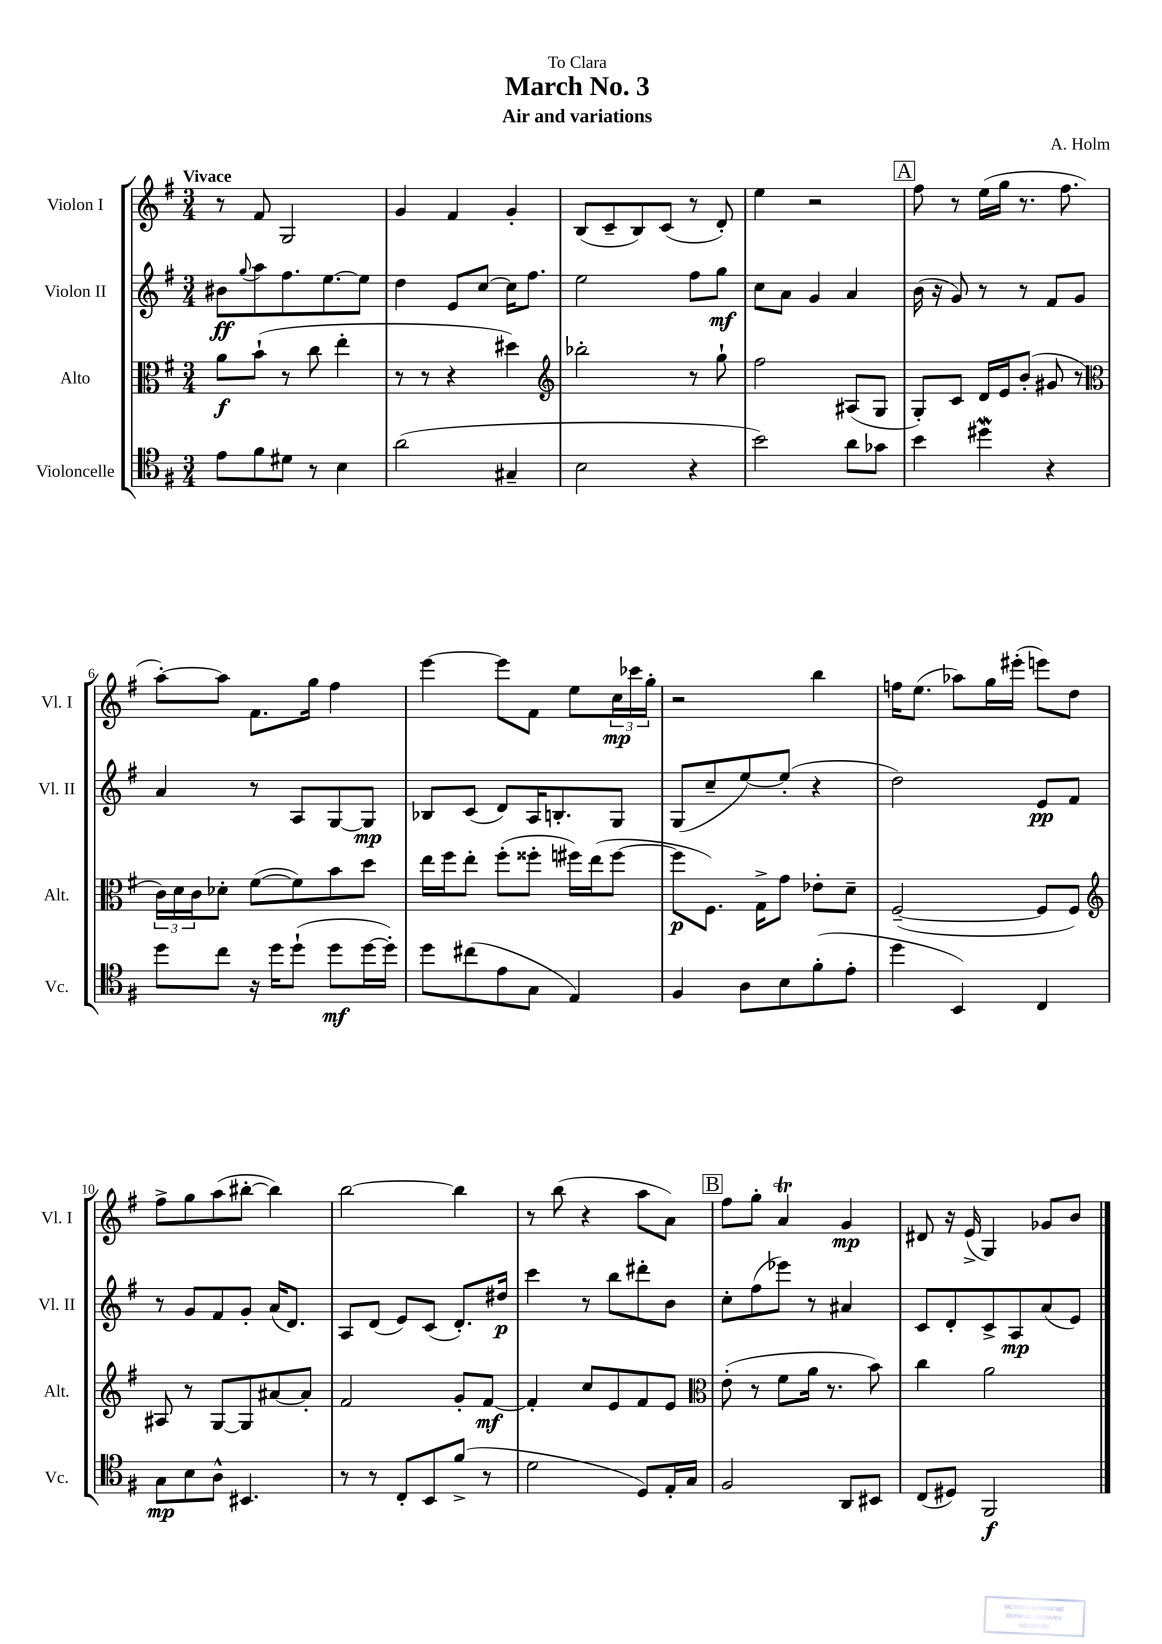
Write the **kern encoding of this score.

**kern	**dynam	**kern	**dynam	**kern	**dynam	**kern	**dynam
*part4	*part4	*part3	*part3	*part2	*part2	*part1	*part1
*staff4	*staff4	*staff3	*staff3	*staff2	*staff2	*staff1	*staff1
*I"Violoncelle	*	*I"Alto	*	*I"Violon II	*	*I"Violon I	*
*I'Vc.	*	*I'Alt.	*	*I'Vl. II	*	*I'Vl. I	*
*clefC4	*	*clefC3	*	*clefG2	*	*clefG2	*
*k[f#]	*	*k[f#]	*	*k[f#]	*	*k[f#]	*
*M3/4	*	*M3/4	*	*M3/4	*	*M3/4	*
=1	=1	=1	=1	=1	=1	=1	=1
!	!	!	!	!	!	!LO:TX:a:B:t=Vivace	!
8e\L	.	8a\L	f	8b#X\L	ff	8r	.
.	.	.	.	8qqgg/	.	.	.
8f#\	.	(8b`\J	.	8aa\	.	8f#/	.
8d#X\J	.	8r	.	8.ff#\	.	2G/	.
8r	.	8cc\	.	.	.	.	.
.	.	.	.	[8.ee\	.	.	.
4B\	.	4ee'\	.	.	.	.	.
.	.	.	.	8ee\J]	.	.	.
=2	=2	=2	=2	=2	=2	=2	=2
(2a\	.	8r	.	4dd\	.	4g/	.
.	.	8r	.	.	.	.	.
.	.	4r	.	8e/L	.	4f#/	.
.	.	.	.	[8cc/J	.	.	.
4G#X~/	.	4dd#X\)	.	16cc\KL]	.	4g'/	.
.	.	.	.	8.ff#\J	.	.	.
=3	=3	=3	=3	=3	=3	=3	=3
*	*	*clefG2	*	*	*	*	*
2B\	.	2bb-X'\	.	2ee\	.	(8B/L	.
.	.	.	.	.	.	8c~/	.
.	.	.	.	.	.	8B/)	.
.	.	.	.	.	.	(8c/J	.
4r	.	8r	.	8ff#\L	.	8r	.
.	.	8gg`\	.	8gg\J	mf	8d'/)	.
=4	=4	=4	=4	=4	=4	=4	=4
2b\)	.	2ff#\	.	8cc\L	.	4ee\	.
.	.	.	.	8a\J	.	.	.
.	.	.	.	4g/	.	2r	.
8a\L	.	(8A#X/L	.	4a/	.	.	.
8g-X\J	.	8G/J	.	.	.	.	.
!!LO:REH:place=s1:t=A
=5	=5	=5	=5	=5	=5	=5	=5
4b\	.	8G'/L)	.	(16b\	.	8ff#\	.
.	.	.	.	16r	.	.	.
.	.	8c/J	.	8g/)	.	8r	.
4dd#XW\	.	16d/LL	.	8r	.	(16ee\LL	.
.	.	16e/J	.	.	.	16gg\JJ	.
.	.	(8b'/J	.	8r	.	8.r	.
4r	.	8g#X/	.	8f#/L	.	.	.
.	.	.	.	.	.	8.ff#\	.
.	.	8r	.	8g/J	.	.	.
!!LO:LB:g=z
=6	=6	=6	=6	=6	=6	=6	=6
*	*	*clefC3	*	*	*	*	*
8dd\L	.	24c\LL)	.	4a/	.	[8aa'\L)	.
.	.	24d\	.	.	.	.	.
.	.	24c\J	.	.	.	.	.
8cc\J	.	8d-X'\J	.	.	.	8aa\J]	.
16r	.	([8f#\L	.	8r	.	8.f#\L	.
16dd\KL	.	.	.	.	.	.	.
(8dd`\J	.	8f#\])	.	8A/L	.	.	.
.	.	.	.	.	.	16gg\Jk	.
8dd\L	mf	8b\	.	[8G/	.	4ff#\	.
[16dd\L	.	8dd\J	.	8G/J]	mp	.	.
16dd'\JJ])	.	.	.	.	.	.	.
=7	=7	=7	=7	=7	=7	=7	=7
8dd\L	.	16ee\LL	.	8B-X/L	.	[4eee\	.
.	.	16ff#\J	.	.	.	.	.
(8cc#X\	.	8ee'\J	.	(8c/J	.	.	.
8e\	.	(8ff#'\L	.	8d/L)	.	8eee\L]	.
8G\J	.	8ff##X'\J	.	16A/K	.	8f#\J	.
.	.	.	.	8.Bn'/	.	.	.
4E/)	.	16ff#X\LL)	.	.	.	8ee\L	.
.	.	(16ee\J	.	.	.	.	.
.	.	[8ff#\J	.	8G/J	.	24cc\L	mp
.	.	.	.	.	.	24ccc-X\	.
.	.	.	.	.	.	24gg'\JJ	.
=8	=8	=8	=8	=8	=8	=8	=8
4F#/	.	8ff#\L]	p	(8G/L	.	2r	.
.	.	8.F#\J)	.	8cc~/	.	.	.
8A\L	.	.	.	[8ee/)	.	.	.
.	.	16G^\KL	.	.	.	.	.
8B\	.	8g\J	.	(8ee'/J]	.	.	.
(8f#'\	.	8e-X'\L	.	4r	.	4bb\	.
8e'\J	.	8d~\J	.	.	.	.	.
=9	=9	=9	=9	=9	=9	=9	=9
4dd\	.	([2F#~/	.	2dd\)	.	16ffn\KL	.
.	.	.	.	.	.	(8.ee\J	.
4BB/)	.	.	.	.	.	8aa-X\L)	.
.	.	.	.	.	.	16gg\L	.
.	.	.	.	.	.	(16eee#X'\JJ	.
4C/	.	8F#/L]	.	8e/L	pp	8eeen\L)	.
.	.	8F#/J)	.	8f#/J	.	8dd\J	.
!!LO:LB:g=z
=10	=10	=10	=10	=10	=10	=10	=10
*	*	*clefG2	*	*	*	*	*
8G\L	mp	8A#X/	.	8r	.	8ff#^\L	.
8B\	.	8r	.	8g/L	.	8gg\	.
8A^^\J	.	[8G/L	.	8f#/	.	(8aa\	.
4.BB#X/	.	8G/]	.	8g'/J	.	[8bb#X'\J	.
.	.	[8a#X/	.	(16a/KL	.	4bb#\])	.
.	.	.	.	8.d/J)	.	.	.
.	.	8a#'/J]	.	.	.	.	.
=11	=11	=11	=11	=11	=11	=11	=11
8r	.	2f#/	.	8A/L	.	[2bb\	.
8r	.	.	.	(8d/J	.	.	.
8C'/L	.	.	.	8e/L)	.	.	.
8BB/	.	.	.	(8c/J	.	.	.
(8f#^/J	.	8g'/L	.	8.d'/L)	.	4bb\]	.
8r	.	[8f#/J	mf	.	.	.	.
.	.	.	.	16dd#X/Jk	p	.	.
=12	=12	=12	=12	=12	=12	=12	=12
2d\	.	4f#'/]	.	4ccc\	.	8r	.
.	.	.	.	.	.	(8bb\	.
.	.	8cc/L	.	8r	.	4r	.
.	.	8e/	.	8bb\L	.	.	.
8D/L)	.	8f#/	.	8ddd#X'\	.	8aa\L	.
16E'/L	.	8e/J	.	8b\J	.	8a\J)	.
16G/JJ	.	.	.	.	.	.	.
!!LO:REH:place=s1:t=B
=13	=13	=13	=13	=13	=13	=13	=13
*	*	*clefC3	*	*	*	*	*
2F#/	.	(8e'\	.	8cc'\L	.	8ff#\L	.
.	.	8r	.	(8ff#\	.	8gg'\J	.
.	.	8f#\L	.	8eee-X\J)	.	4aT/	.
.	.	16a\Jk	.	8r	.	.	.
.	.	8.r	.	.	.	.	.
8AA/L	.	.	.	4a#X/	.	4g/	mp
8BB#X/J	.	8b\)	.	.	.	.	.
=14	=14	=14	=14	=14	=14	=14	=14
(8C/L	.	4cc\	.	8c/L	.	8d#X/	.
8D#X/J)	.	.	.	8d'/	.	16r	.
.	.	.	.	.	.	(16e^/	.
2FF#/	f	2a\	.	8c^/	.	4G/)	.
.	.	.	.	8A/	mp	.	.
.	.	.	.	(8a/	.	8g-X/L	.
.	.	.	.	8e/J)	.	8b/J	.
==	==	==	==	==	==	==	==
*-	*-	*-	*-	*-	*-	*-	*-
